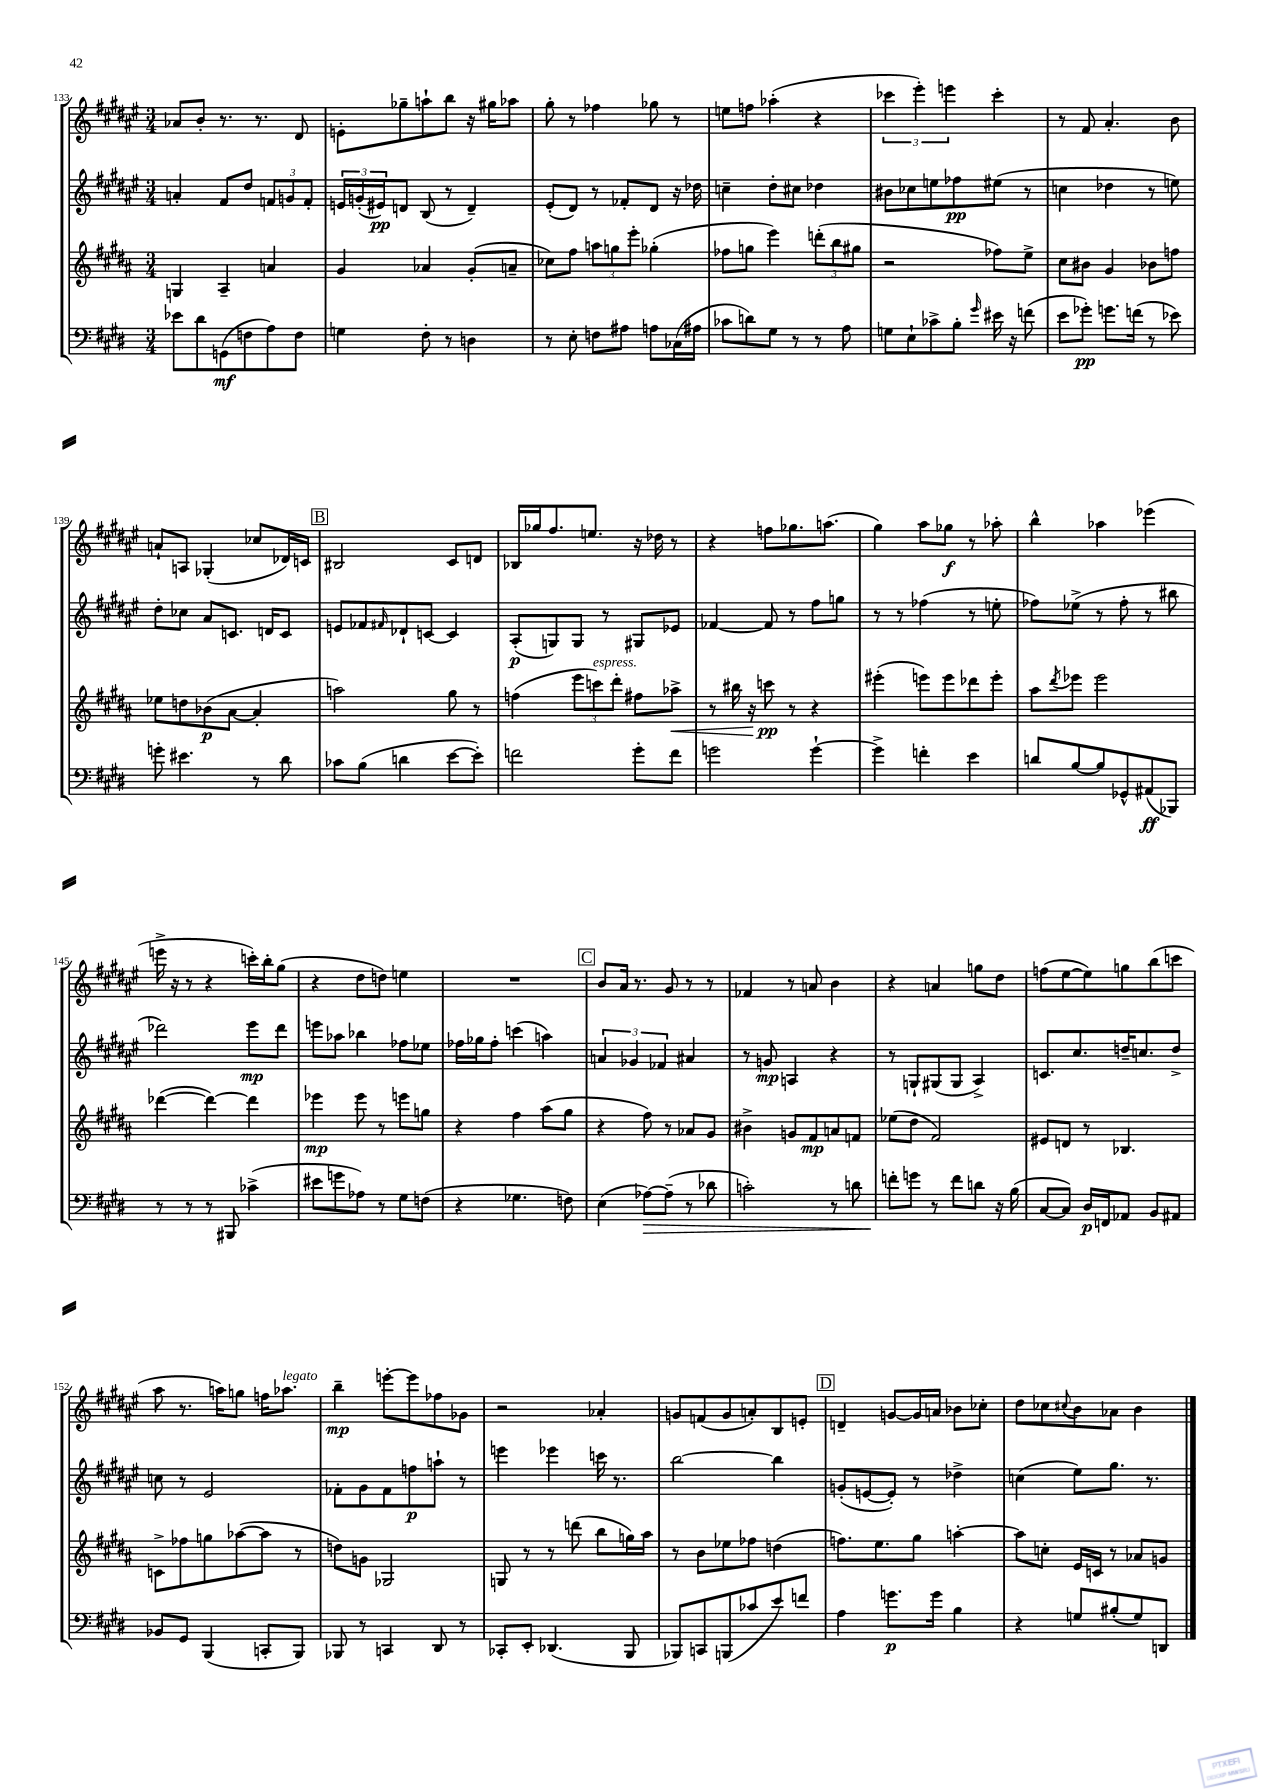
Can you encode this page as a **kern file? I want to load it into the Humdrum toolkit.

**kern	**kern	**kern	**kern
*staff4	*staff3	*staff2	*staff1
*clefF4	*clefG2	*clefG2	*clefG2
*k[f#c#g#d#]	*k[f#c#g#d#a#]	*k[f#c#g#d#a#e#]	*k[f#c#g#d#a#e#]
*M3/4	*M3/4	*M3/4	*M3/4
8e-	4G	4a'	8a-
8d#	.	.	8b'
(8GG	4A#~	8f#	8.r
8F	.	8dd#	.
.	.	.	8.r
8A)	4a	12f	.
.	.	12g	.
8F	.	.	8d#
.	.	12f'	.
=	=	=	=
4G	4g#	24e	8e'
.	.	(24g'	.
.	.	24e#)	.
.	.	8d	8gg-~
8F#'	4a-	(8B	8aa`
8r	.	8r	8bb
4D	(8g#'	4d~)	16r
.	.	.	16gg#
.	8a~	.	8aa-
=	=	=	=
8r	8cc-)	(8e#'	8gg#'
8E'	8ff#	8d#)	8r
8F	12aa	8r	4ff-
.	12gg	.	.
8A#	.	8f-'	.
.	12eee'	.	.
8A	(4gg-'	8d#	8gg-
(16C-	.	16r	8r
16A#	.	16dd-	.
=	=	=	=
8c-	8ff-	4cc~	8ee
8d)	8gg	.	8ff
8G#	4eee)	8dd#'	(4aa-'
8r	.	8cc#	.
8r	(12ddd'	4dd-	4r
.	12bb	.	.
8A	.	.	.
.	12gg#	.	.
=	=	=	=
8G	2r	8b#	6ccc-
8E`	.	8cc-	.
.	.	.	6eee#')
8c-^	.	8ee	.
.	.	.	6eee
8B'	.	8ff-	.
16qqg#	.	.	.
16e#	8ff-)	(8ee#	4ccc-'
16r	.	.	.
(8f	8ee^	8r	.
=	=	=	=
8e	8cc#	4cc	8r
8g-')	8b#	.	8f#
8.g	4g#	4dd-	4.a#'
(16f	.	.	.
8r	8b-	8r	.
8e-)	8ff	8ee)	8b
=	=	=	=
8g'	8ee-	8dd#'	8a`
4.e#	8dd	8cc-	8A
.	(8b-	8a#	(4G-'
.	[8a#	8.c	.
8r	4a#']	.	8cc-
.	.	16d	.
8d#	.	8c	16d-)
.	.	.	16c
=	=	=	=
8c-	2aa)	8e	2B#
(8B	.	8f-	.
.	.	16qqf#	.
4d	.	8d-`	.
.	.	[8c	.
[8e	8gg#	4c]	8c#
8e'])	8r	.	8d
=	=	=	=
2f	(4ff	(8A#'	16B-
.	.	.	16gg-
.	.	8G)	8.ff#
.	12eee	8G	.
.	.	.	8.ee
.	12ccc)	.	.
.	.	8r	.
.	12ddd#'	.	.
8g#'	8ff#	8G#	16r
.	.	.	16dd-
8f	8aa-^	8e-	8r
=	=	=	=
2g	8r	[4f-	4r
.	16bb#	.	.
.	16r	.	.
.	8ccc	8f-]	8ff
.	8r	8r	8.gg-
[4g`	4r	8ff#	.
.	.	.	(8.aa
.	.	8gg	.
=	=	=	=
4g^]	(4eee#'	8r	4gg#)
.	.	8r	.
4f'	8eee)	(4ff-	8aa#
.	8eee	.	8gg-
4e	8ddd-	8r	8r
.	8eee'	8ee'	8aa-'
=	=	=	=
8d	8aa#	8ff-)	4bb^^
.	8qddd#	.	.
[8B	8eee-	(8ee-^	.
8B]	2eee-	8r	4aa-
8GG-^^	.	8ff-'	.
(8AA#	.	8r	(4eee-
8BBB-)	.	8bb#	.
=	=	=	=
8r	([4ddd-	2ddd-)	16eee^
.	.	.	16r
8r	.	.	8r
8r	4ddd-_)	.	4r
8BBB#	.	.	.
(4c-^	4ddd-]	8eee#	16ccc')
.	.	.	16bb'
.	.	8ddd-	(8gg#
=	=	=	=
8e#	4eee-	8eee	4r
8g	.	8aa-	.
8A-)	8eee-	4bb-	8dd#
8r	8r	.	8dd)
8G#	8eee	8ff-	4ee
(8F	8gg	8ee-	.
=	=	=	=
4r	4r	16ff-	2.r
.	.	16gg-	.
.	.	8ff-'	.
4.G-	4ff#	(4ccc	.
.	(8aa#	4aa)	.
8F)	8gg#	.	.
=	=	=	=
(4E	4r	6a	8b
.	.	.	16a#
.	.	6g-	.
.	.	.	8.r
[8A-)	8ff#)	.	.
.	.	6f-	.
(8A-~]	8r	.	8g#
8r	8a-	4a#	8r
8d-	8g#	.	8r
=	=	=	=
2c')	4b#^	8r	4f-
.	.	8g	.
.	8g	4A	8r
.	8f#	.	8a
8r	8a	4r	4b
8d	8f	.	.
=	=	=	=
8f'	(8ee-	8r	4r
8g	8dd#	8G`	.
8r	2f#)	(8G#	4a
8f	.	8G#	.
8d	.	4A#^)	8gg
16r	.	.	8dd#
(16B	.	.	.
=	=	=	=
[8C#	8e#	8.c	(8ff
8C#])	8d	.	[8ee#
.	.	8.cc#	.
16D#	8r	.	8ee#])
16FF	.	.	.
8AA-	4.B-	16dd~	8gg
.	.	8.cc	.
8BB	.	.	(8bb
8AA#	.	8dd^	8ccc
=	=	=	=
8BB-	8c^	8cc	8aa#
8GG#	8ff-	8r	8.r
(4BBB	8gg	2e#	.
.	.	.	16aa)
.	([8aa-	.	8gg
8CC'	8aa-]	.	16ff
.	.	.	8.aa-
8BBB)	8r	.	.
=	=	=	=
8BBB-	8dd)	8f-'	4bb~
8r	8g	8g#	.
4CC	2G-	8f-	[8eee'
.	.	8ff	8eee]
8DD#	.	8aa`	8ff-
8r	.	8r	8g-
=	=	=	=
8CC-'	8G	4eee	2r
8EE'	8r	.	.
(4.DD-	8r	4eee-	.
.	(8ddd	.	.
.	8bb	16ccc	4a-'
.	.	8.r	.
8BBB	16gg)	.	.
.	16aa#	.	.
=	=	=	=
8BBB-)	8r	[2bb	8g
8CC	8b	.	(8f
(8BBB	8ee-	.	8g
8c-	8ff-	.	8a')
8e)	(4dd	4bb]	8B
8f	.	.	8e'
=	=	=	=
4A	8.ff)	(8g'	4d~
.	.	[8e	.
.	8.ee	.	.
8.g	.	8e'])	[8g
.	8gg#	8r	16g]
16g	.	.	16a
4B	[4aa'	4dd-^	8b-
.	.	.	8cc-'
=	=	=	=
4r	8aa]	(4cc	8dd#
.	8cc'	.	8cc-
.	.	.	8qqcc#
8G	16e	8ee#)	8b
.	16c	.	.
(8B#'	8r	8.gg#	8a-
8G)	8a-	.	4b
.	.	8.r	.
8DD	8g	.	.
==	==	==	==
*-	*-	*-	*-
